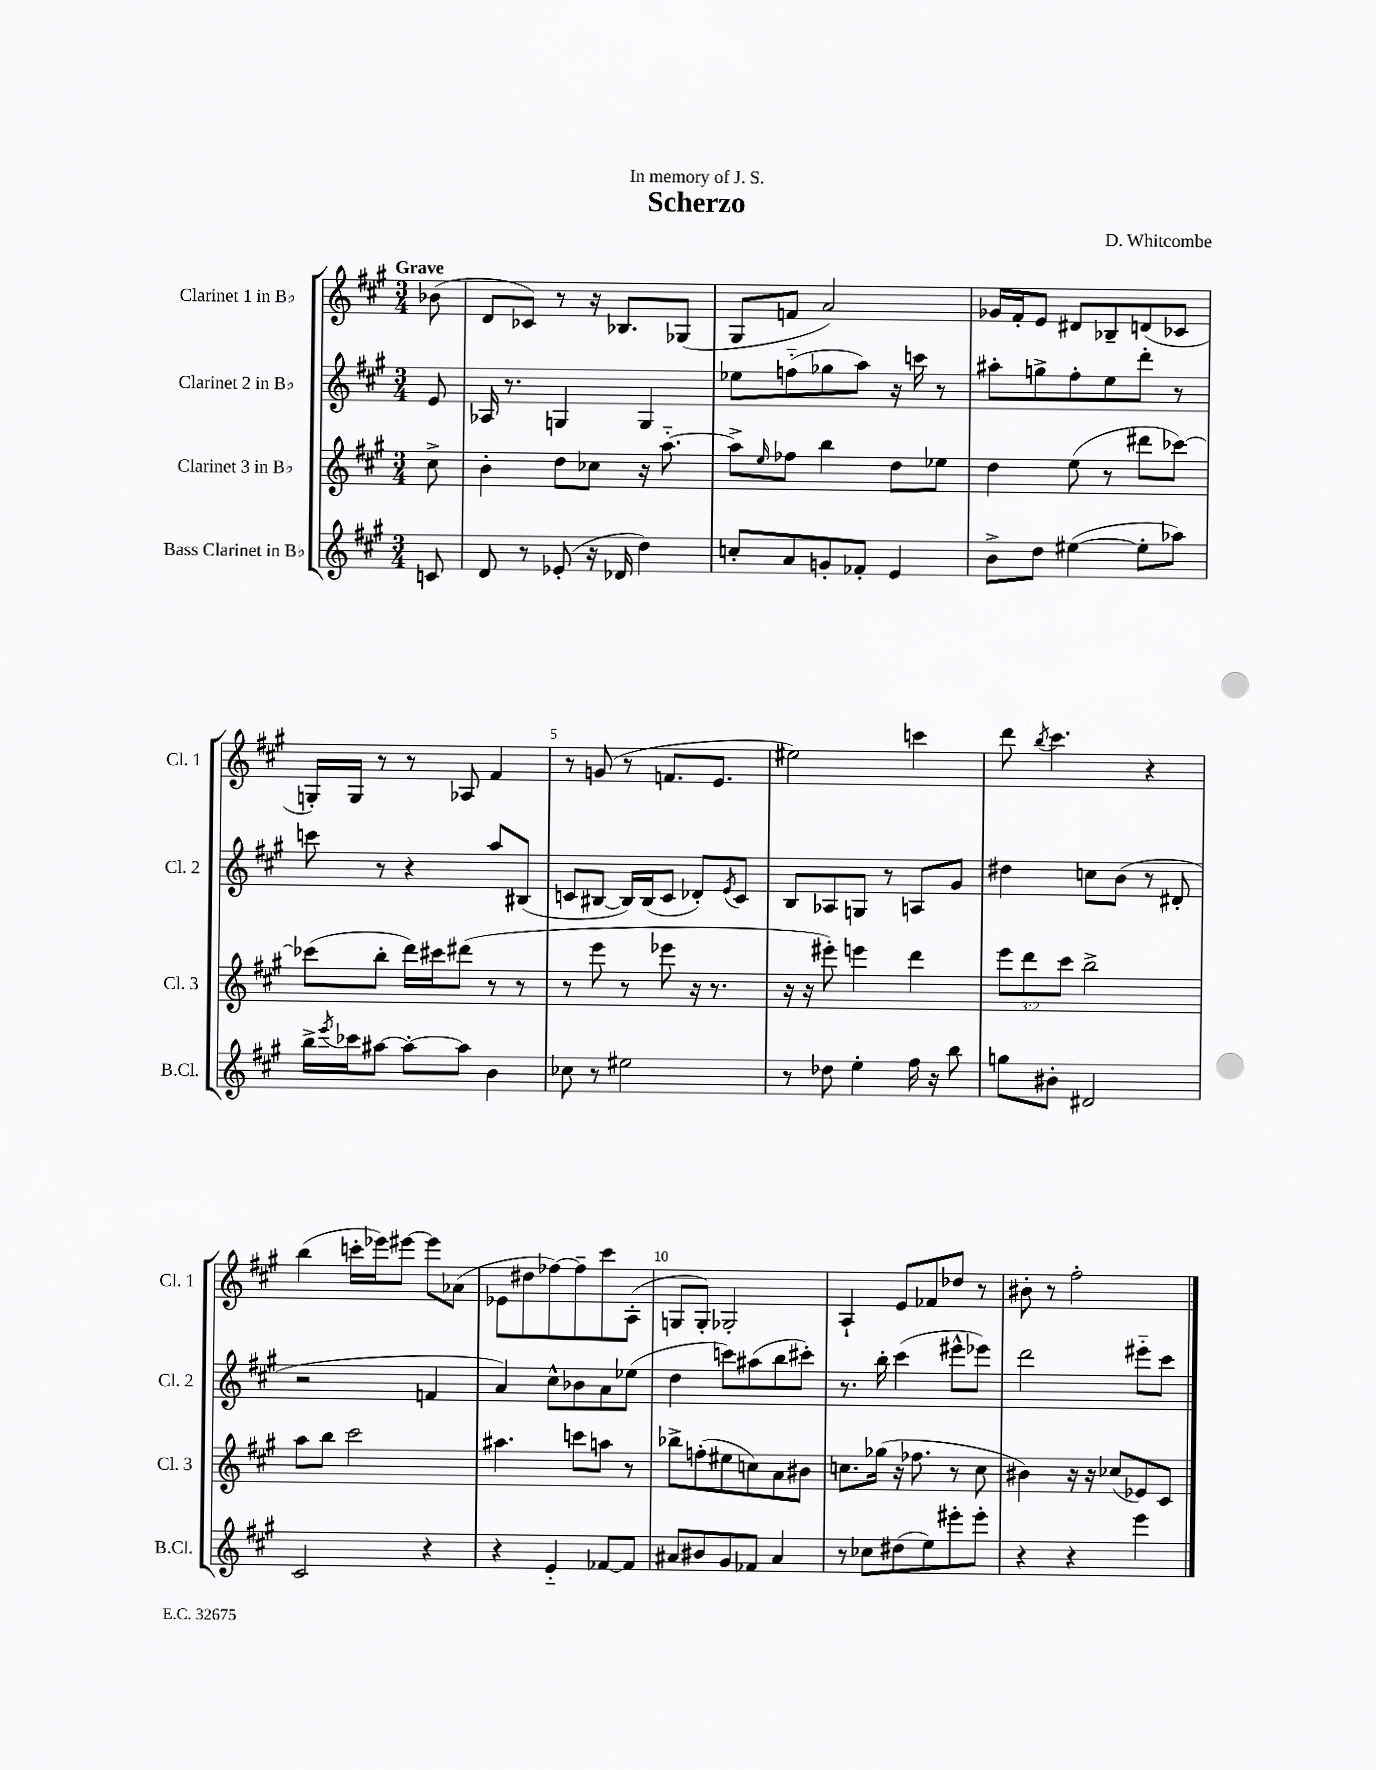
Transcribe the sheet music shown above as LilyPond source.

\header { title = "Scherzo" composer = "D. Whitcombe" dedication = "In memory of J. S." }
<<
\new StaffGroup <<
\new Staff = "s0" \with { instrumentName = "Clarinet 1 in Bb" shortInstrumentName = "Cl. 1" } {
    \clef treble \key a \major \numericTimeSignature \time 3/4 \partial 8 \tempo "Grave"
    bes'8( |
    d'8 ces'8) r8 r16 bes8. ges8( |
    gis8 f'8 a'2) |
    ges'16 fis'16-. e'8 dis'8 bes8-- d'8( ces'8 |
    g16-.) g16 r8 r8 aes8 fis'4 |
    r8 g'8( r8 f'8. e'8. |
    eis''2) c'''4 |
    d'''8 \acciaccatura { b''8 } cis'''4. r4 |
    b''4( c'''16-. ees'''16) eis'''8~ eis'''8 aes'8( |
    ees'8 dis''8 fes''8~) fes''8-- cis'''8 a8-.( |
    g8 g8-.) ges2-. |
    a4-! e'8 fes'8 des''8 r8 |
    bis'8-. r8 fis''2-. \bar "|." |
}
\new Staff = "s1" \with { instrumentName = "Clarinet 2 in Bb" shortInstrumentName = "Cl. 2" } {
    \clef treble \key a \major \numericTimeSignature \time 3/4 \partial 8
    e'8 |
    aes16 r8. g4 g4 |
    ees''8 f''8-_( ges''8 a''8) r16 c'''16 r8 |
    ais''8-. g''8-> fis''8-. e''8 d'''8-. r8 |
    c'''8 r8 r4 a''8 bis8( |
    c'8 bis8~ bis16) bis16( c'8 des'8-.) \acciaccatura { e'8 } c'8 |
    b8 aes8 g8 r8 a8 gis'8 |
    dis''4 c''8 b'8( r8 dis'8-. |
    r2 f'4 |
    a'4) cis''8-^ bes'8 a'8 ees''8( |
    d''4 c'''8) ais''8( b''8 cis'''8-.) |
    r8. b''16-. cis'''4( eis'''8-^ ees'''8) |
    d'''2 eis'''8-_ cis'''8 \bar "|." |
}
\new Staff = "s2" \with { instrumentName = "Clarinet 3 in Bb" shortInstrumentName = "Cl. 3" } {
    \clef treble \key a \major \numericTimeSignature \time 3/4 \override Staff.TupletNumber.text = #tuplet-number::calc-fraction-text \partial 8
    cis''8-> |
    b'4-. d''8 ces''8 r16 a''8.~-_ |
    a''8-> \grace { e''16 } fes''8 b''4 d''8 ees''8 |
    d''4 e''8( r8 dis'''8 ces'''8~) |
    ces'''8( b''8-. d'''16) cis'''16 dis'''8( r8 r8 |
    r8 e'''8 r8 ees'''8 r16 r8. |
    r16 r16 eis'''8-.) e'''4 d'''4 |
    \tuplet 3/2 { e'''8 d'''8 cis'''8 } b''2-> |
    a''8 b''8 cis'''2 |
    ais''4. c'''8 a''8 r8 |
    bes''8-> f''8-.( eis''8 c''8) a'8 bis'8 |
    c''8. ges''16( r16 fes''8. r8 c''8 |
    bis'4) r16 r16 ces''8( ees'8) cis'8 \bar "|." |
}
\new Staff = "s3" \with { instrumentName = "Bass Clarinet in Bb" shortInstrumentName = "B.Cl." } {
    \clef treble \key a \major \numericTimeSignature \time 3/4 \partial 8
    c'8 |
    d'8 r8 ees'8-.( r16 des'16 d''4) |
    c''8-. a'8 g'8-. fes'8-. e'4 |
    b'8-> d''8 eis''4~( eis''8-. aes''8) |
    b''16-> \acciaccatura { e'''8 } ces'''16 ais''8~ ais''8~-. ais''8 b'4 |
    ces''8 r8 eis''2 |
    r8 des''8 e''4-. fis''16 r16 b''8 |
    g''8 bis'8-. dis'2 |
    cis'2 r4 |
    r4 e'4-_ fes'8~ fes'8 |
    ais'8 bis'8 gis'8 fes'8 ais'4 |
    r8 ces''8 dis''8( e''8) eis'''8-. eis'''8-. |
    r4 r4 e'''4 \bar "|." |
}
>>
>>
\layout { \context { \Score \override BarNumber.break-visibility = ##(#f #t #t) barNumberVisibility = #(every-nth-bar-number-visible 5) } }
